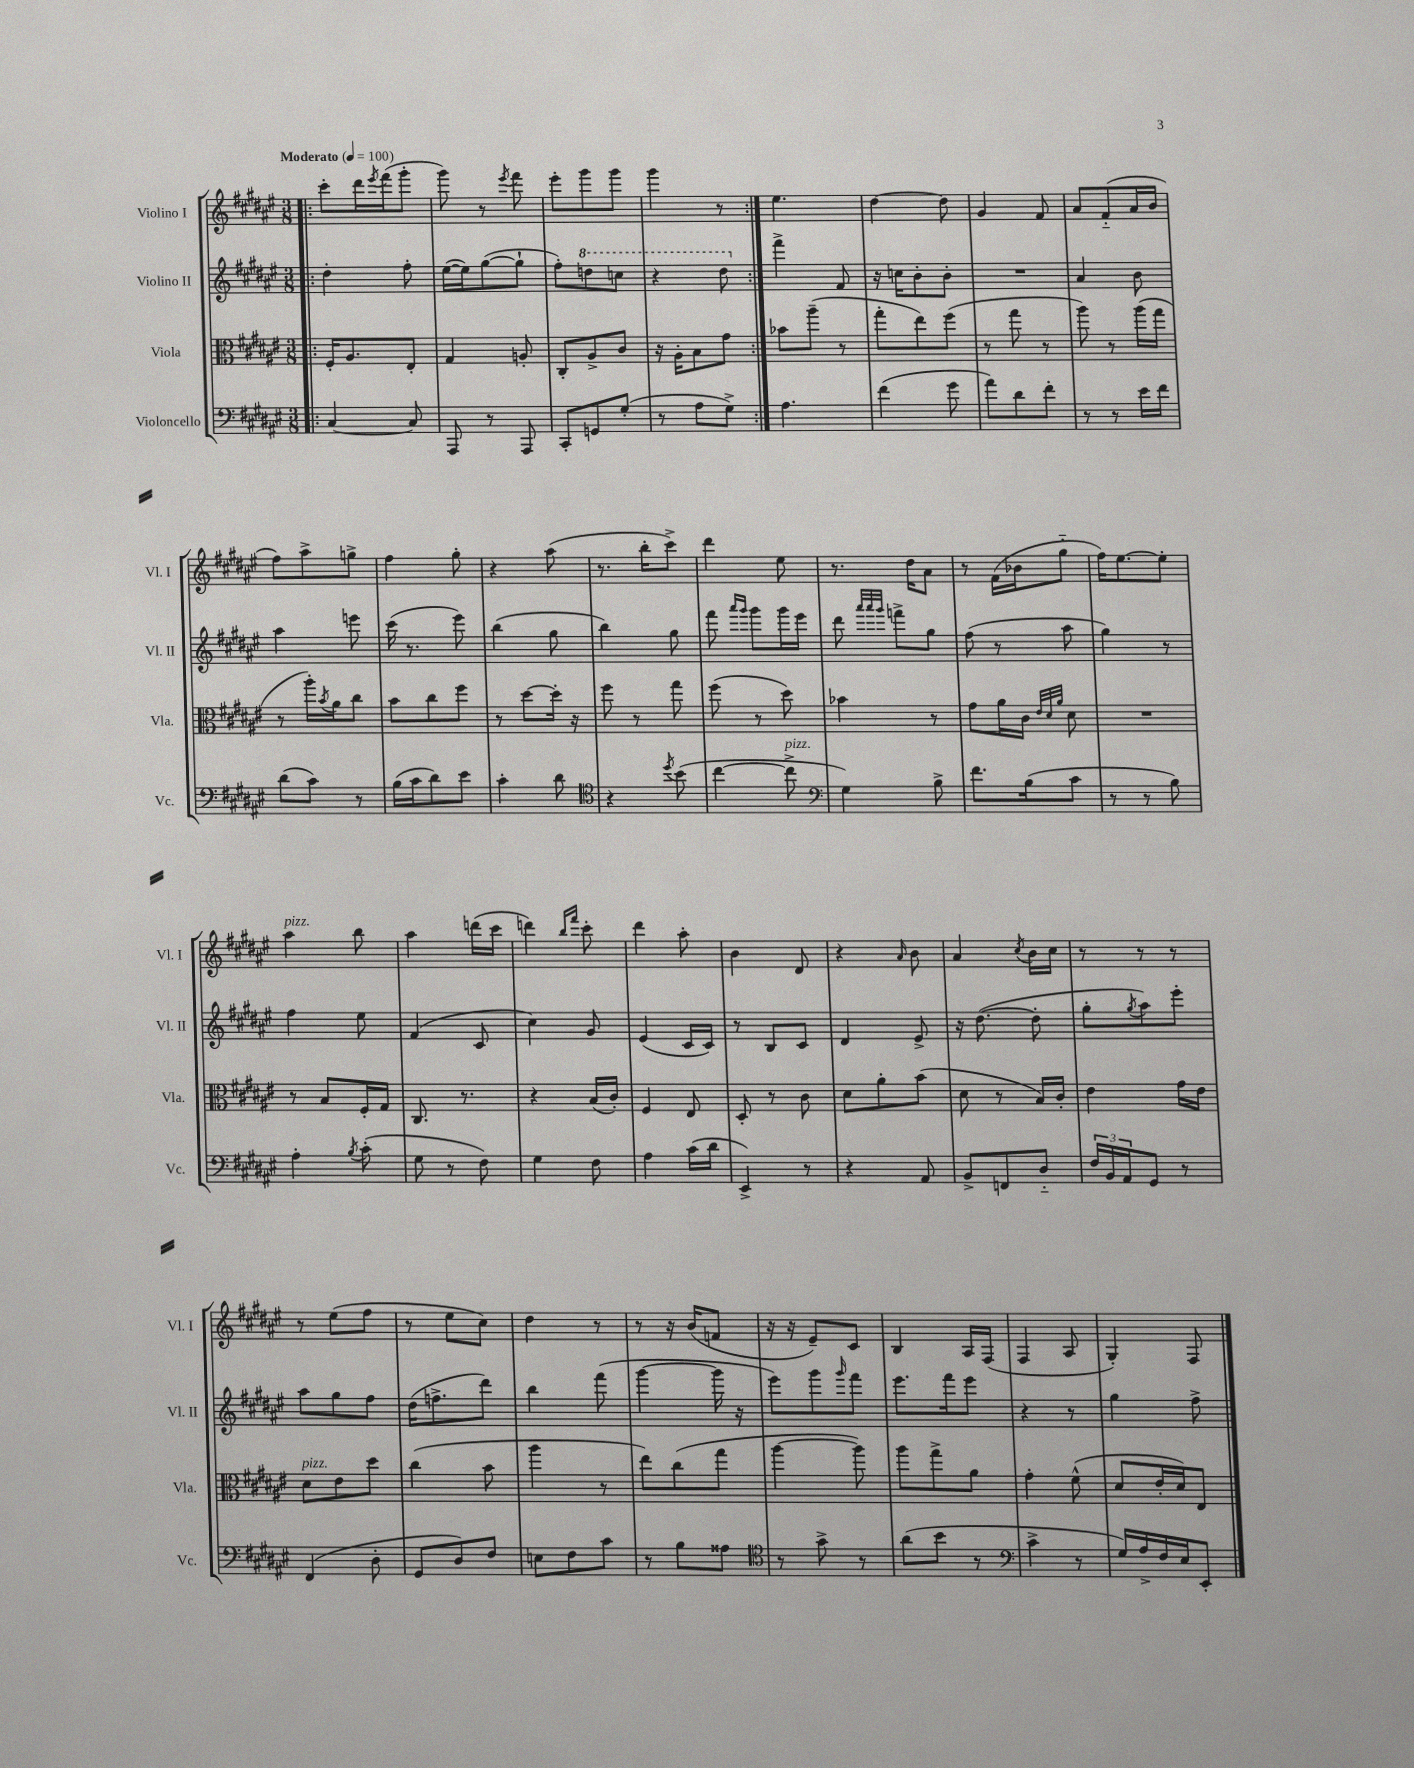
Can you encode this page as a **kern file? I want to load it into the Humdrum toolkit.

**kern	**kern	**kern	**kern
*staff4	*staff3	*staff2	*staff1
*clefF4	*clefC3	*clefG2	*clefG2
*k[f#c#g#d#a#e#]	*k[f#c#g#d#a#e#]	*k[f#c#g#d#a#e#]	*k[f#c#g#d#a#e#]
*M3/8	*M3/8	*M3/8	*M3/8
*MM100	*MM100	*MM100	*MM100
=!|:	=!|:	=!|:	=!|:
[4C#	16F#'	4dd#'	8ccc#'
.	8.A#	.	.
.	.	.	16ddd#
.	.	.	8qeee#
.	.	.	(16fff#
8C#]	8E#'	8ff#'	8ggg#'
=	=	=	=
8AAA#	4G#	([16ee#	8ggg#)
.	.	16ee#])	.
8r	.	([8gg#	8r
.	.	.	8qeee#
8AAA#	8A'	8gg#`]	8fff#
=	=	=	=
8CC#'	8C#'	8ff#')	8eee#'
8GG	8A#^	8ddd	8ggg#
(8G#'	8c#	8ccc	8ggg#
=	=	=	=
8r	16r	4r	4ggg#
.	16A#'	.	.
8A#	8B	.	.
8G#^)	8g#	8ddd#	8r
=:|!	=:|!	=:|!	=:|!
4.A#	8b-	4fff#^	4.ee#
.	(8aa#~	.	.
.	8r	8f#	.
=	=	=	=
(4f#	8gg#'	16r	[4dd#
.	.	16cc	.
.	8ee#)	8b'	.
8g#	(8ff#	8b'	8dd#]
=	=	=	=
8a#)	8r	4.r	4g#
8d#	8gg#	.	.
8f#'	8r	.	8f#
=	=	=	=
8r	8aa#)	4a#	8a#
8r	8r	.	(8f#'~
16e#	(16aa#	8b	16a#
16f#	16gg#	.	16b
=	=	=	=
(8d#	8r	4aa#	8ff#)
8c#)	16aa#')	.	8aa#^
.	8qb	.	.
.	16a#	.	.
8r	8cc#	8eee	8gg^
=	=	=	=
(16B	8b	(16ccc#	4ff#
16c#	.	8.r	.
8d#)	8cc#	.	.
8e#	8ff#	8eee#)	8gg#'
=	=	=	=
4c#'	8r	(4bb	4r
.	[8dd#	.	.
8d#	16dd#']	8gg#	(8aa#
.	16r	.	.
=	=	=	=
*clefC4	*	*	*
4r	8ff#	4bb)	8.r
.	8r	.	.
.	.	.	16bb'
8qdd#	.	.	.
(8b	8gg#	8gg#	8ccc#^)
=	=	=	=
[4cc#	(8ff#	8fff#	4ddd#
.	.	16qqaaa#	.
.	.	16qqggg#	.
.	8r	8ggg#	.
8cc#^]	8dd#)	16ggg#	8ee#
.	.	16eee#	.
=	=	=	=
*clefF4	*	*	*
4G#)	4b-	8ddd#	8.r
.	.	32qqaaa#	.
.	.	32qqaaa#	.
.	.	32qqggg#	.
.	.	8fff^	.
.	.	.	16dd#
8B^	8r	8gg#	8a#
=	=	=	=
8.f#	8g#	(8ff#	8r
.	16a#	8r	(16f#
(16B	16c#	.	16b-
.	32qqe#	.	.
.	32qqd#	.	.
.	32qqa#	.	.
8c#	8d#	8aa#	8gg#'~
=	=	=	=
8r	4.r	4gg#)	16ff#)
.	.	.	[8.ee#
8r	.	.	.
8B)	.	8r	8ee#']
=	=	=	=
4A#'	8r	4ff#	4aa#
.	8B	.	.
8qB	.	.	.
(8c#'	16F#'	8ee#	8bb
.	16G#	.	.
=	=	=	=
8G#	8.C#	(4f#	4aa#
8r	.	.	.
.	8.r	.	.
8F#)	.	8c#	(16ddd
.	.	.	16ccc#
=	=	=	=
4G#	4r	4cc#)	4ddd)
.	.	.	16qqbb
.	.	.	16qqfff#
8F#	(16B	8g#	8ccc#'
.	16c#')	.	.
=	=	=	=
4A#	4F#	(4e#	4ddd#
(16c#	8E#	16c#	8aa#'
16d#	.	16c#)	.
=	=	=	=
4EE#^)	8D#'	8r	4b
.	8r	8B	.
8r	8c#	8c#	8d#
=	=	=	=
4r	8d#	4d#	4r
.	8a#'	.	.
.	.	.	16qqa#
8AA#	(8b	8e#^	8b
=	=	=	=
8BB^	8d#	16r	4a#
.	.	([8.dd#	.
8FF	8r	.	.
.	.	.	8qcc#
8D#'~	16B)	8dd#']	16b
.	16c#'	.	16cc#
=	=	=	=
24F#	4e#	8gg#'	8r
24BB	.	.	.
24AA#	.	.	.
.	.	8qgg#	.
8GG#	.	8aa#)	8r
8r	16g#	8eee#'	8r
.	16e#	.	.
=	=	=	=
(4FF#	8d#	8aa#	8r
.	8e#	8gg#	(8ee#
8D#'	8dd#	8ff#	8ff#
=	=	=	=
8GG#	(4cc#	(16dd#	8r
.	.	8.ff^	.
8D#)	.	.	8ee#
8F#	8b	8ddd#)	8cc#)
=	=	=	=
8E	4aa#	4bb	4dd#
8F#	.	.	.
8c#	8r	(8fff#	8r
=	=	=	=
8r	8ee#)	[4ggg#	8r
8B	(8cc#	.	16r
.	.	.	(16b
8A##	8gg#	16ggg#]	8f
.	.	16r	.
=	=	=	=
*clefC4	*	*	*
8r	[4aa#	8eee#)	16r
.	.	.	16r
8g#^	.	8ggg#	8e#~)
.	.	16qqggg#	.
8r	8aa#])	8fff#	8c#
=	=	=	=
(8a#	8aa#	8.eee#	4B
8b	8gg#^	.	.
.	.	16fff#	.
8r	8a#	8eee#	16A#
.	.	.	(16F#
=	=	=	=
*clefF4	*	*	*
4c#^	4g#'	4r	4F#
8r	(8f#^^	8r	8A#
=	=	=	=
16G#)	8d#	4gg#	4G#')
16A#^	.	.	.
16F#	16e#'	.	.
16E#	16d#)	.	.
8EE#'	8E#	8ff#^	8F#
==	==	==	==
*-	*-	*-	*-
